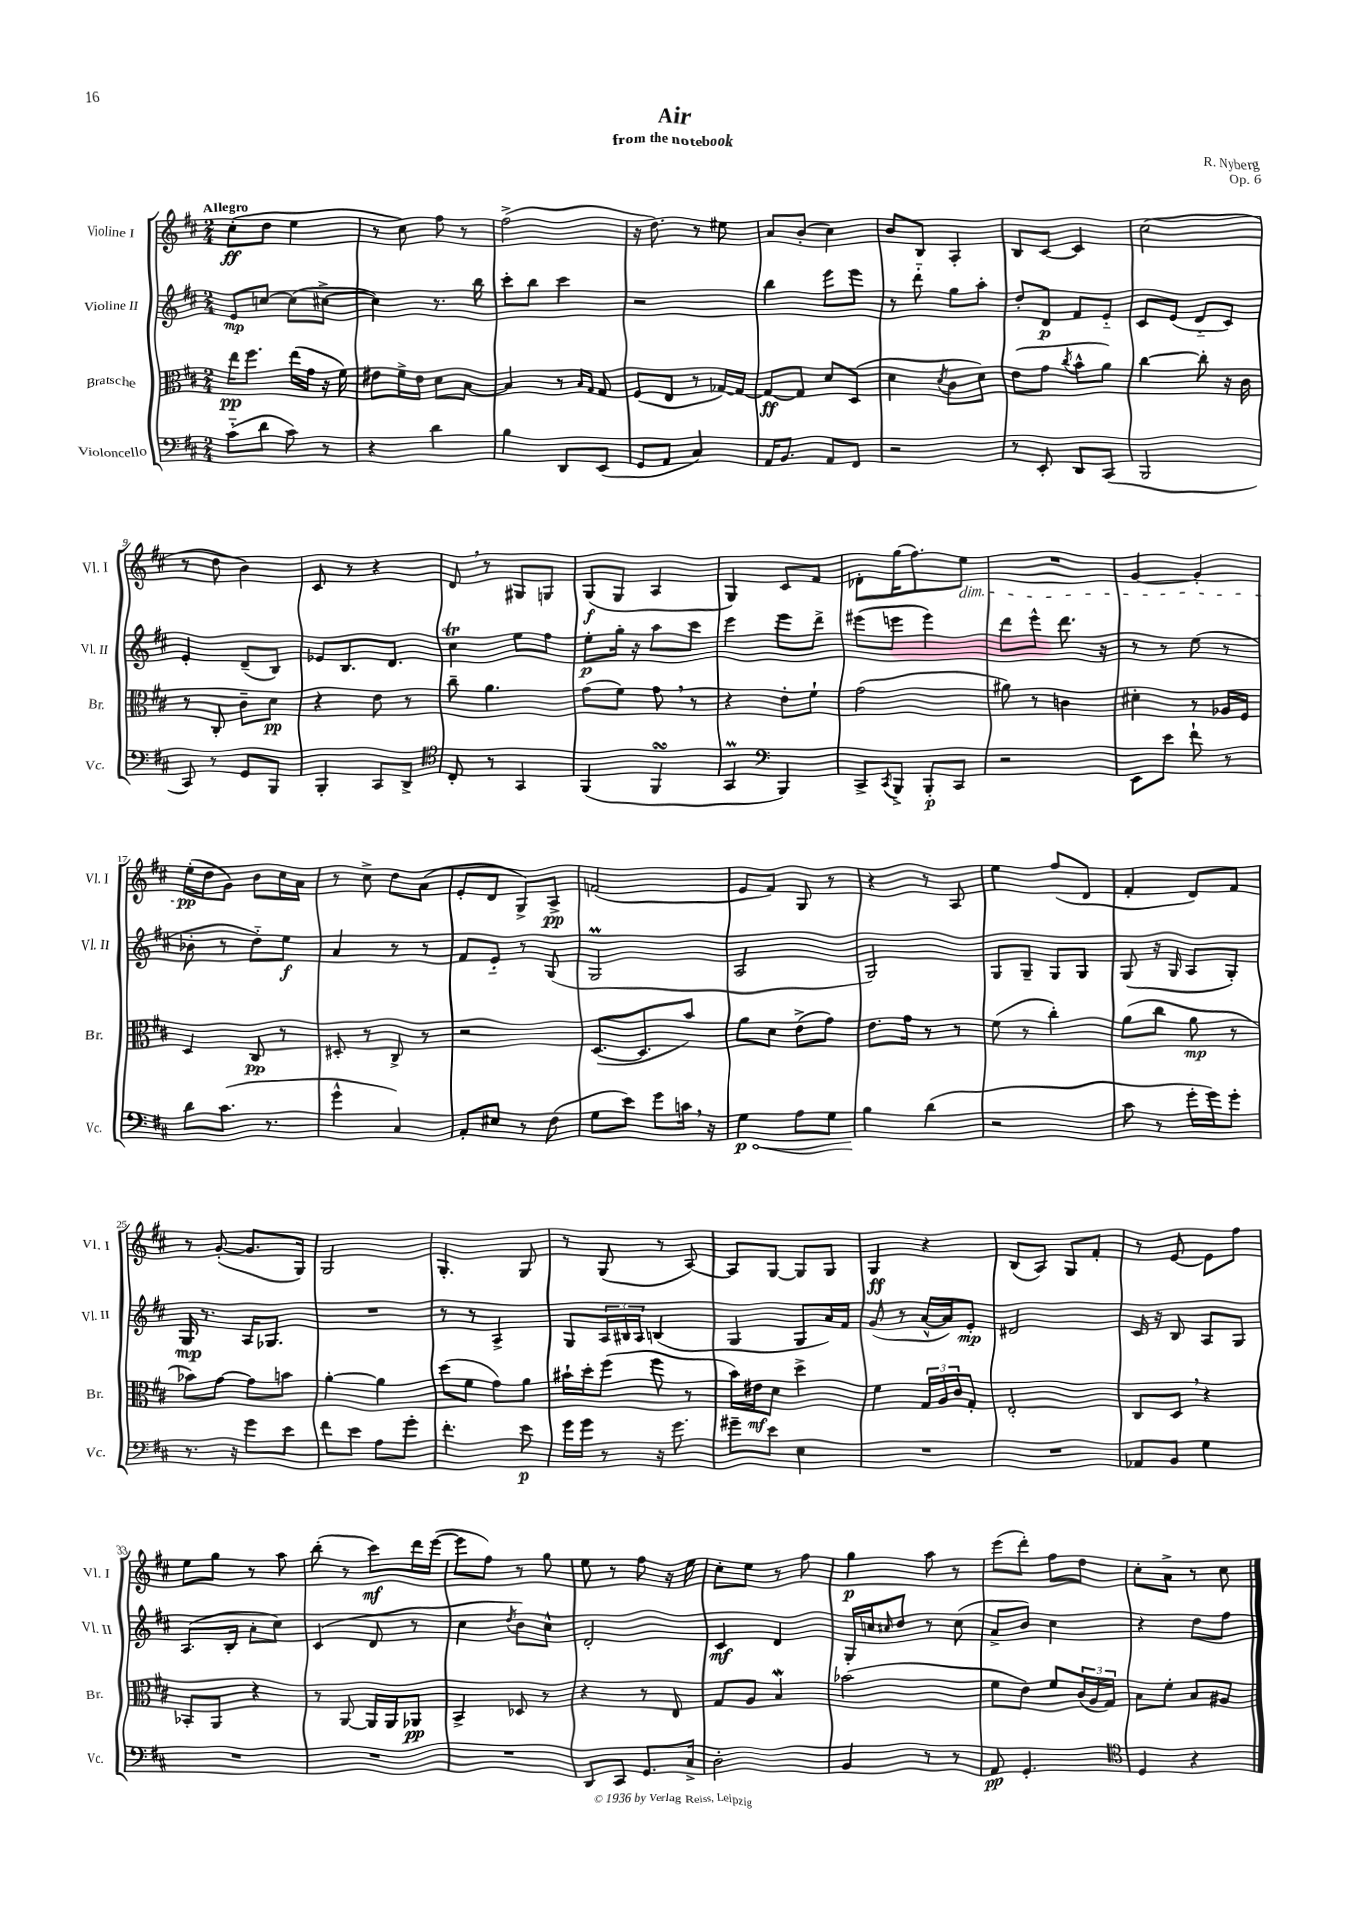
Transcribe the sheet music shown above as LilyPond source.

\header { title = "Air" composer = "R. Nyberg" subtitle = "from the notebook" opus = "Op. 6" }
<<
\new StaffGroup <<
\new Staff = "s0" \with { instrumentName = "Violine I" shortInstrumentName = "Vl. I" } {
    \clef treble \key d \major \numericTimeSignature \time 2/4 \tempo "Allegro"
    cis''8-.\ff( d''8 e''4 |
    r8 cis''8) fis''8 r8 |
    fis''2->( |
    r16 d''8.) r8 eis''8 |
    a'8 b'8-.( cis''4) |
    b'8 b8 a4-. |
    b8 cis'8~ cis'4 |
    cis''2( |
    r8 d''8 b'4) |
    cis'8 r8 r4 |
    d'8 \breathe r8 gis8 g8 |
    g8\f( g8 a4 |
    g4) cis'8 fis'8 |
    des'8-. g''16( fis''8.) e''8\dim |
    R2 |
    g'4~ g'4-. |
    e''16-.\pp\!( d''16 g'8) b'8 cis''16 a'16 |
    r8 cis''8-> d''8 a'8( |
    e'8-. d'8 g8->) a8->\pp |
    f'2( |
    e'8 fis'8) g8 r8 |
    r4 r8 a8 |
    e''4 fis''8( d'8 |
    fis'4-. d'8) fis'8 |
    r8 g'8~-.( g'8. g16) |
    g2 |
    g4.-. g8 |
    r8 g8( r8 a8~) |
    a8 g8~ g8 g8 |
    g4\ff r4 |
    b8( a8) g8 fis'8-. |
    r8 e'8~ e'8 fis''8 |
    e''8 g''8 r8 a''8 |
    b''8-.( r8 cis'''8\mf) d'''16 e'''16~( |
    e'''8 fis''8) r8 g''8 |
    e''8 r8 fis''8 r16 e''16 |
    cis''8-. e''8 r8 fis''8 |
    g''4\p a''8 r8 |
    e'''8( d'''8-.) fis''8 d''8 |
    cis''8-. a'8-> r8 cis''8 \bar "|." |
}
\new Staff = "s1" \with { instrumentName = "Violine II" shortInstrumentName = "Vl. II" } {
    \clef treble \key d \major \numericTimeSignature \time 2/4
    e'8\mp c''8~ c''8( cis''8~-> |
    cis''4) r8. b''16 |
    cis'''8-. b''8 cis'''4 |
    r2 |
    b''4 e'''8 e'''8 |
    r8 d'''8-_ g''8 a''8-. |
    d''8-. d'8\p fis'8 e'8-_ |
    cis'8 e'8( d'8-_ cis'8) |
    e'4-. d'8--( b8) |
    ees'8 b8. d'8. |
    cis''4\trill e''8 fis''8 |
    e''8-.\p g''16-. r16 a''8 cis'''8 |
    e'''4 e'''8 d'''8-> |
    eis'''8( e'''8 e'''4) |
    d'''8 e'''8-^ d'''8. r16 |
    r8 r8 e''8( r8 |
    bes'8-. r8 d''8-_) e''8\f |
    a'4 r8 r8 |
    fis'8 e'8-_ r8 g8( |
    g2\prall |
    a2 |
    g2) |
    g8 g8-- g8 g8 |
    g8( r16 g16 a8 g8-.) |
    g16\mp r8. a16 ges8. |
    R2 |
    r8 r8 a4-> |
    g8 \tuplet 3/2 { a16 bis16 a16 } b4( |
    g4 g8 a'16) fis'16 |
    g'8( r8 a'16~-^ a'16) e'8-.\mp |
    dis'2 |
    cis'16 r16 b8 a8 g8 |
    a8.( b16-. a'8-. cis''8) |
    cis'4( d'8 r8 |
    cis''4 \acciaccatura { d''8 } b'8) cis''8-^ |
    d'2-. |
    cis'4\mf d'4 |
    g16-. c''16 \grace { cis''16 } d''8 r8 cis''8( |
    a'8-> b'8) cis''4 |
    r4 d''8 fis''8 \bar "|." |
}
\new Staff = "s2" \with { instrumentName = "Bratsche" shortInstrumentName = "Br." } {
    \clef alto \key d \major \numericTimeSignature \time 2/4
    e''16\pp fis''8. e''16( g'16 r16 fis'16) |
    eis'8 fis'16-> eis'16 d'8 b8~ |
    b4 r8 \grace { b16 g16 } g8 |
    fis8( e8 r8 ges16~) ges16~ |
    ges8~\ff ges8 d'8 d8( |
    d'4 \acciaccatura { d'8 } cis'8 d'8) |
    e'8( g'8 \acciaccatura { cis''8 } b'8-^ a'8) |
    cis''4~ cis''8-. r16 cis'16 |
    r8 cis8-. cis'8-- d'8\pp |
    r4 e'8 r8 |
    cis''8-- a'4. |
    g'8( fis'8) g'8 \breathe r8 |
    r4 e'8-. fis'8-! |
    g'2( |
    ais'8) r8 c'4 |
    dis'4-. r8 aes16 fis16 |
    d4 cis8\pp r8 |
    dis8-. r8 cis8-> r8 |
    r2 |
    d8.~( d8. b'8) |
    a'8 d'8 e'8->( g'8) |
    e'8. g'16 r8 r8 |
    fis'8( r8 cis''4-.) |
    a'8( cis''8 a'8\mp r8 |
    bes'8) g'8~ g'8 b'8 |
    a'4~-. a'4 |
    d''8( fis'8 g'8) a'8 |
    bis'16-! d''16-. fis''8( fis''8 r8 |
    b'16) eis'16\mf d'8 d''4-> |
    fis'4 \tuplet 3/2 { g16 a16 cis'16 } g8-. |
    e2-. |
    cis8 d8 \breathe r4 |
    bes,8-. a,8 r4 |
    r8 a,8~ a,16 a,16 aes,8\pp |
    b,4-> des8 r8 |
    r4 r8 e8 |
    g8 a8 b4\mordent |
    bes'2( |
    fis'8 e'8) fis'8 \tuplet 3/2 { cis'16( a16 g16) } |
    b8 fis'8-. b8 ais8 \bar "|." |
}
\new Staff = "s3" \with { instrumentName = "Violoncello" shortInstrumentName = "Vc." } {
    \clef bass \key d \major \numericTimeSignature \time 2/4
    cis'8-_( d'8 cis'8) r8 |
    r4 d'4 |
    b4 d,8 e,8( |
    g,8 a,8 cis4) |
    a,16 b,8. a,8 fis,8 |
    r2 |
    r8 e,8-. d,8 cis,8( |
    b,,2 |
    cis,8) r8 g,8 b,,8 |
    b,,4-. cis,8 d,8-> |
    \clef tenor cis8-. r8 g,4 |
    fis,4( fis,4\turn |
    g,4\prall \clef bass b,,4) |
    cis,8-> \acciaccatura { cis,8 } b,,8-> b,,8-.\p cis,8 |
    r2 |
    e,8 e'8 fis'8-! r8 |
    d'8 cis'8.( r8. |
    g'4-^ cis4) |
    a,8-. eis8 r8 fis8( |
    g8 e'8) g'8 c'16 \breathe r16 |
    \once \override Hairpin.circled-tip = ##t g4\p\< a8 g8 |
    b4\! d'4( |
    r2 |
    cis'8 r8 g'16-. g'16) g'8-. |
    r8. r16 g'8 e'8 |
    fis'8 e'8 a8 g'8-. |
    fis'4.-. e'8\p |
    g'16 g'16 r8 r16 g'8. |
    gis'8-- e'8 e4 |
    R2 |
    R2 |
    aes,8 b,8 g4 |
    R2 |
    R2 |
    R2 |
    d,8 cis,8 g,8. cis16-> |
    d2-. |
    b,4 r8 r8 |
    a,8\pp g,4.-. |
    \clef tenor d4 r4 \bar "|." |
}
>>
>>
